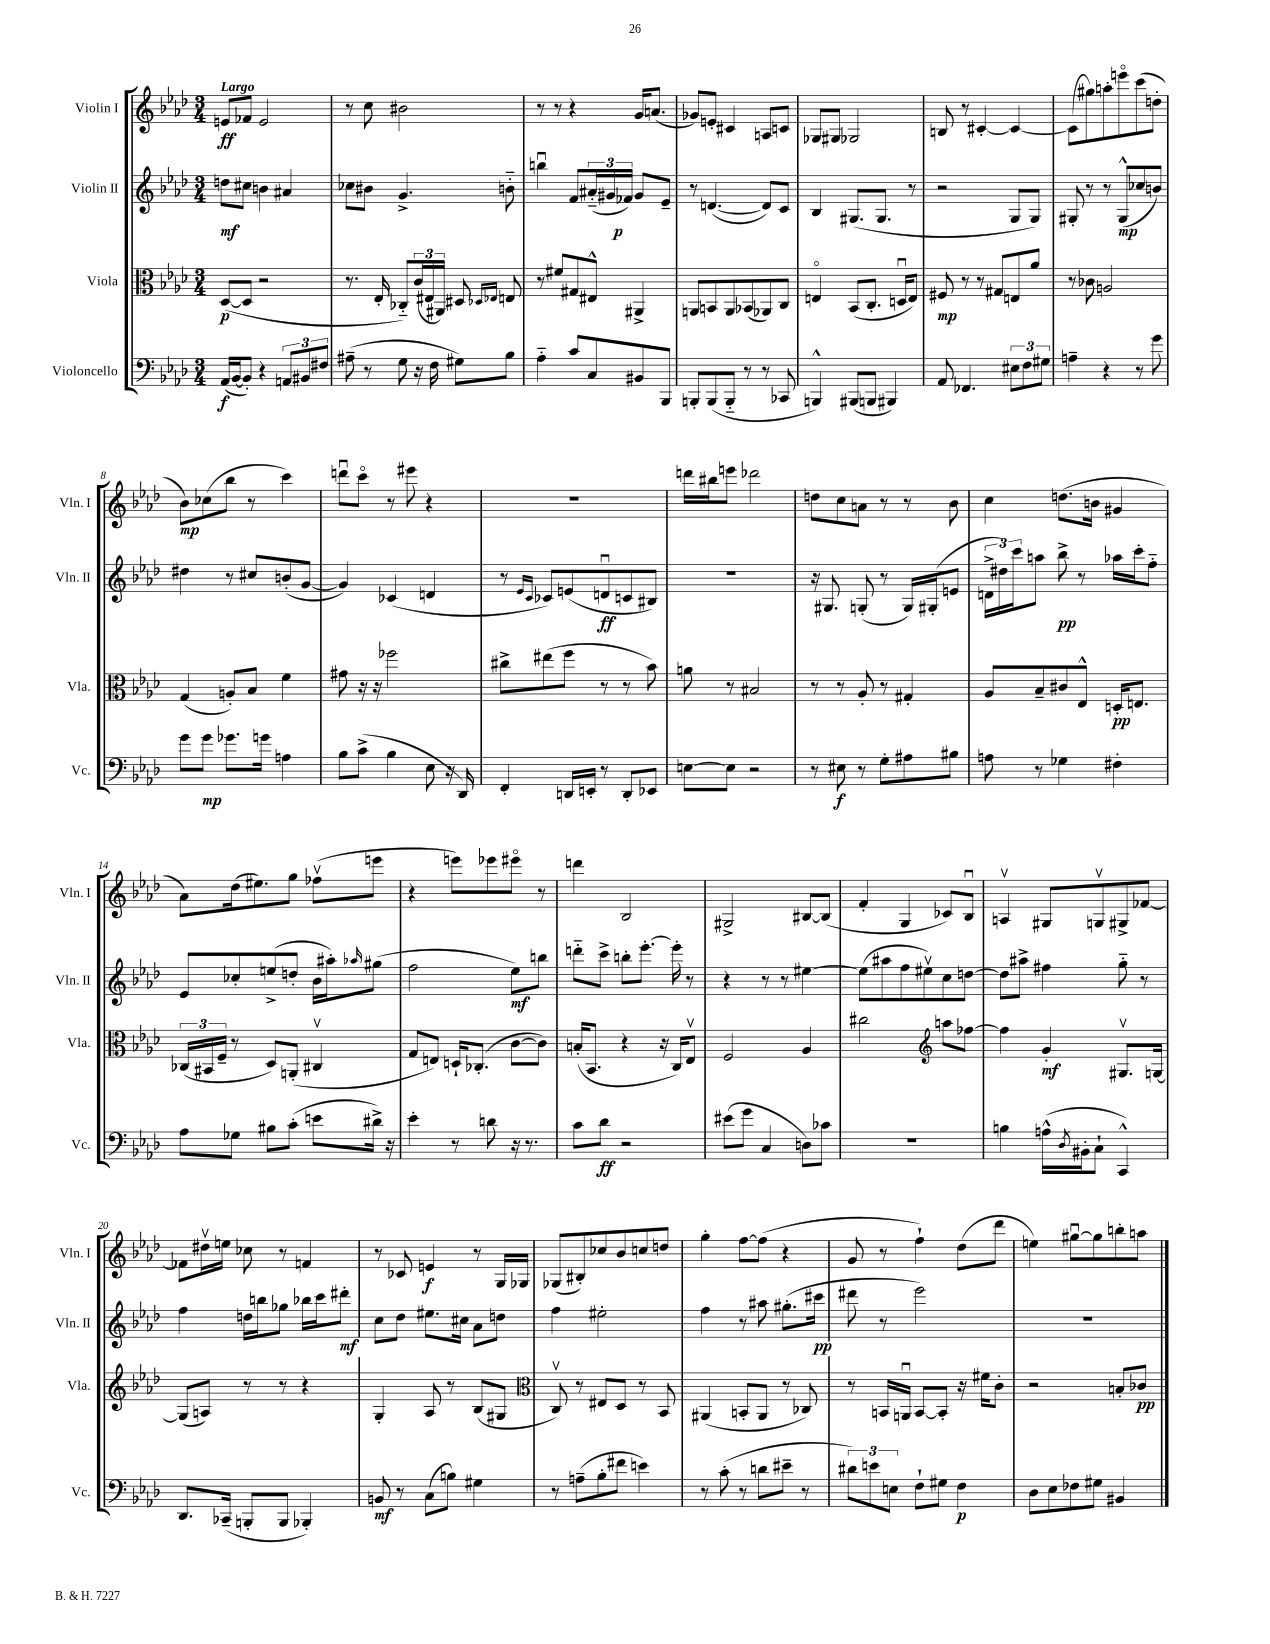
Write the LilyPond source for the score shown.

<<
\new StaffGroup <<
\new Staff = "s0" \with { instrumentName = "Violin I" shortInstrumentName = "Vln. I" } {
    \clef treble \key aes \major \numericTimeSignature \time 3/4 \tempo "Largo"
    e'8\ff fes'8 e'2 |
    r8 c''8 bis'2 |
    r8 r8 r4 g'16 a'8.( |
    ges'8) e'8-. cis'4 a8 c'8 |
    ges8 gis8 ges2 |
    b8 r8 cis'4~-. cis'4~ |
    cis'8( gis''8) a''8-. e'''8\flageolet c'''8( d''8-. |
    bes'8\mp) ces''8( bes''8 r8 c'''4) |
    d'''8\downbow c'''8\flageolet r8 eis'''8 r4 |
    R2. |
    d'''16 bis''16 e'''8 des'''2 |
    d''8 c''8 a'8 r8 r8 bes'8 |
    c''4 d''8.( b'16 gis'4 |
    aes'8) des''16( eis''8.) g''8 fes''8\upbow( e'''8 |
    r4 e'''8) ees'''8 eis'''8\flageolet r8 |
    d'''4 bes2 |
    gis2-> bis8~ bis8( |
    f'4-. g4 ces'8) bes8\downbow |
    a4\upbow gis8 g8\upbow gis8-> fes'8~ |
    fes'8 dis''16\upbow e''16 ces''8 r8 f'4 |
    r8 ces'8 e'4\f r8 g16 ges16 |
    ges8( bis8-.) ces''8 bes'8 c''8 d''8 |
    g''4-. f''8~ f''8( r4 |
    g'8 r8 f''4-!) des''8( des'''8 |
    e''4) gis''8~\downbow gis''8 b''8-. a''8 \bar "|." |
}
\new Staff = "s1" \with { instrumentName = "Violin II" shortInstrumentName = "Vln. II" } {
    \clef treble \key aes \major \numericTimeSignature \time 3/4
    d''8\mf cis''8 b'4 ais'4 |
    ces''8 bis'8 g'4.-> b'8-_ |
    b''4\downbow f'8 \tuplet 3/2 { ais'16-_( gis'16 fes'16\p) } gis'8 ees'8-- |
    r8 d'4.~( d'8) c'8 |
    bes4 gis8.( gis8. r8 |
    r2 g8 g8) |
    gis8-. r8 r8 gis8-^\mp( ces''8 b'8) |
    dis''4 r8 cis''8 b'8-.( g'8~ |
    g'4) ces'4( d'4 |
    r8 \grace { ees'16 c'16 } ces'8) e'8( d'8\downbow\ff c'8 bis8) |
    R2. |
    r16 gis8. g8-.( r8 g16) gis16-.( e'8 |
    \tuplet 3/2 { d'16-> dis''16) c'''16 } a''8 bes''8->\pp r8 aes''16 c'''16-. f''8-_ |
    ees'8 ces''8-. e''8->( d''8-. bes'16 ais''16-.) \grace { aes''16 } gis''8( |
    f''2 ees''8\mf) b''8 |
    d'''8-_ c'''8-> b''8-. ees'''8.~-. ees'''16-. r8 |
    r4 r8 r8 eis''4~ |
    eis''8( ais''8 f''8 eis''8\upbow) c''8 d''8~ |
    d''8 ais''8-> fis''4 g''8-_ r8 |
    f''4 d''16 b''16 ges''8 bes''16 c'''16 dis'''8-.\mf |
    c''8 des''8 eis''8. cis''16 aes'8 d''8 |
    f''4 eis''2-. |
    f''4 r8 ais''8 gis''8.-.( cis'''16\pp |
    dis'''8 r8 ees'''2) |
    R2. \bar "|." |
}
\new Staff = "s2" \with { instrumentName = "Viola" shortInstrumentName = "Vla." } {
    \clef alto \key aes \major \numericTimeSignature \time 3/4
    des8~\p( des8 r2 |
    r8. ees16-. ces8-_) \tuplet 3/2 { c'16( eis16 ais,16) } dis8 \grace { des16 ees16 } e8 |
    r8 fis'8 gis8 eis8-^ ais,4-> |
    a,8 b,8 a,8 bes,8( aes,8) c8 |
    e4\flageolet bes,8( c8.-. d16\downbow e8) |
    fis8\mp r8 r8 gis8 e8 aes'8 |
    r8 ces'8 a2 |
    g4( a8-.) bes8 f'4 |
    gis'8 r16 r16 fes''2 |
    cis''8-> eis''8( f''8 r8 r8 bes'8) |
    a'8 r8 bis2 |
    r8 r8 aes8-. r8 gis4-. |
    aes8 bes8-- cis'8 ees8-^ d16-.\pp e8. |
    \tuplet 3/2 { ces16( bis,16 f16-- } r8 des8) a,8-.( cis4\upbow |
    g8 e8) d16-! ces8.-.( c'8~ c'8) |
    b16-.( bes,8. r4 r16 c16) ees8\upbow |
    f2 aes4 |
    cis''2 \clef treble a''8 fes''8~ |
    fes''4 g'4-.\mf gis8.\upbow g16~ |
    g8( a8) r8 r8 r4 |
    g4-. aes8 r8 bes8( gis8 |
    \clef alto c8\upbow) r8 eis8 des8 r8 bes,8 |
    ais,4( b,8-. ais,8 r8 ces8) |
    r8 b,16 a,16\downbow b,8~ b,8-. r16 fis'16 c'8-. |
    r2 b8-. ces'8\pp \bar "|." |
}
\new Staff = "s3" \with { instrumentName = "Violoncello" shortInstrumentName = "Vc." } {
    \clef bass \key aes \major \numericTimeSignature \time 3/4
    aes,16\f( bes,16~ bes,8-.) r4 \tuplet 3/2 { a,8 bis,8 fis8 } |
    ais8--( r8 g8 r16 f16 gis8) bes8 |
    aes4-_ c'8 c8 bis,8 bes,,8 |
    b,,8-. b,,8( b,,8-_ r8 r8 ces,8 |
    b,,4-^) bis,,8( b,,8 bis,,4) |
    aes,8 fes,4. \tuplet 3/2 { eis8 f8 gis8 } |
    a4-- r4 r8 g'8 |
    g'8 g'8\mp ges'8. g'16 a4 |
    bes8 c'8->( bes4 ees8 r16 des,16) |
    f,4-. d,16 e,16-. r8 d,8-. ees,8 |
    e8~ e8 r2 |
    r8 eis8\f r8 g8-. ais8 bis8 |
    a8 r8 ges4 fis4-. |
    aes8 ges8 bis8 c'8-.( e'8 dis'16->) r16 |
    ees'4-. r8 d'8 r16 r8. |
    c'8 des'8\ff r2 |
    eis'8( g'8 c4 d8) ces'8 |
    R2. |
    b4 a16-^( \acciaccatura { des8 } bis,16-. c8-! c,4-^) |
    des,8. ces,16--( b,,8-. b,,8 bes,,4-.) |
    b,8\mf r8 c8( b8) gis4 |
    r8 a8--( bes8-. fis'8 e'4) |
    r8 c'8-.( r8 d'8 eis'8-- r8 |
    \tuplet 3/2 { dis'8) e'8 e8 } f8-! gis8 f4\p |
    des8 ees8 fes8 gis8 bis,4 \bar "|." |
}
>>
>>
